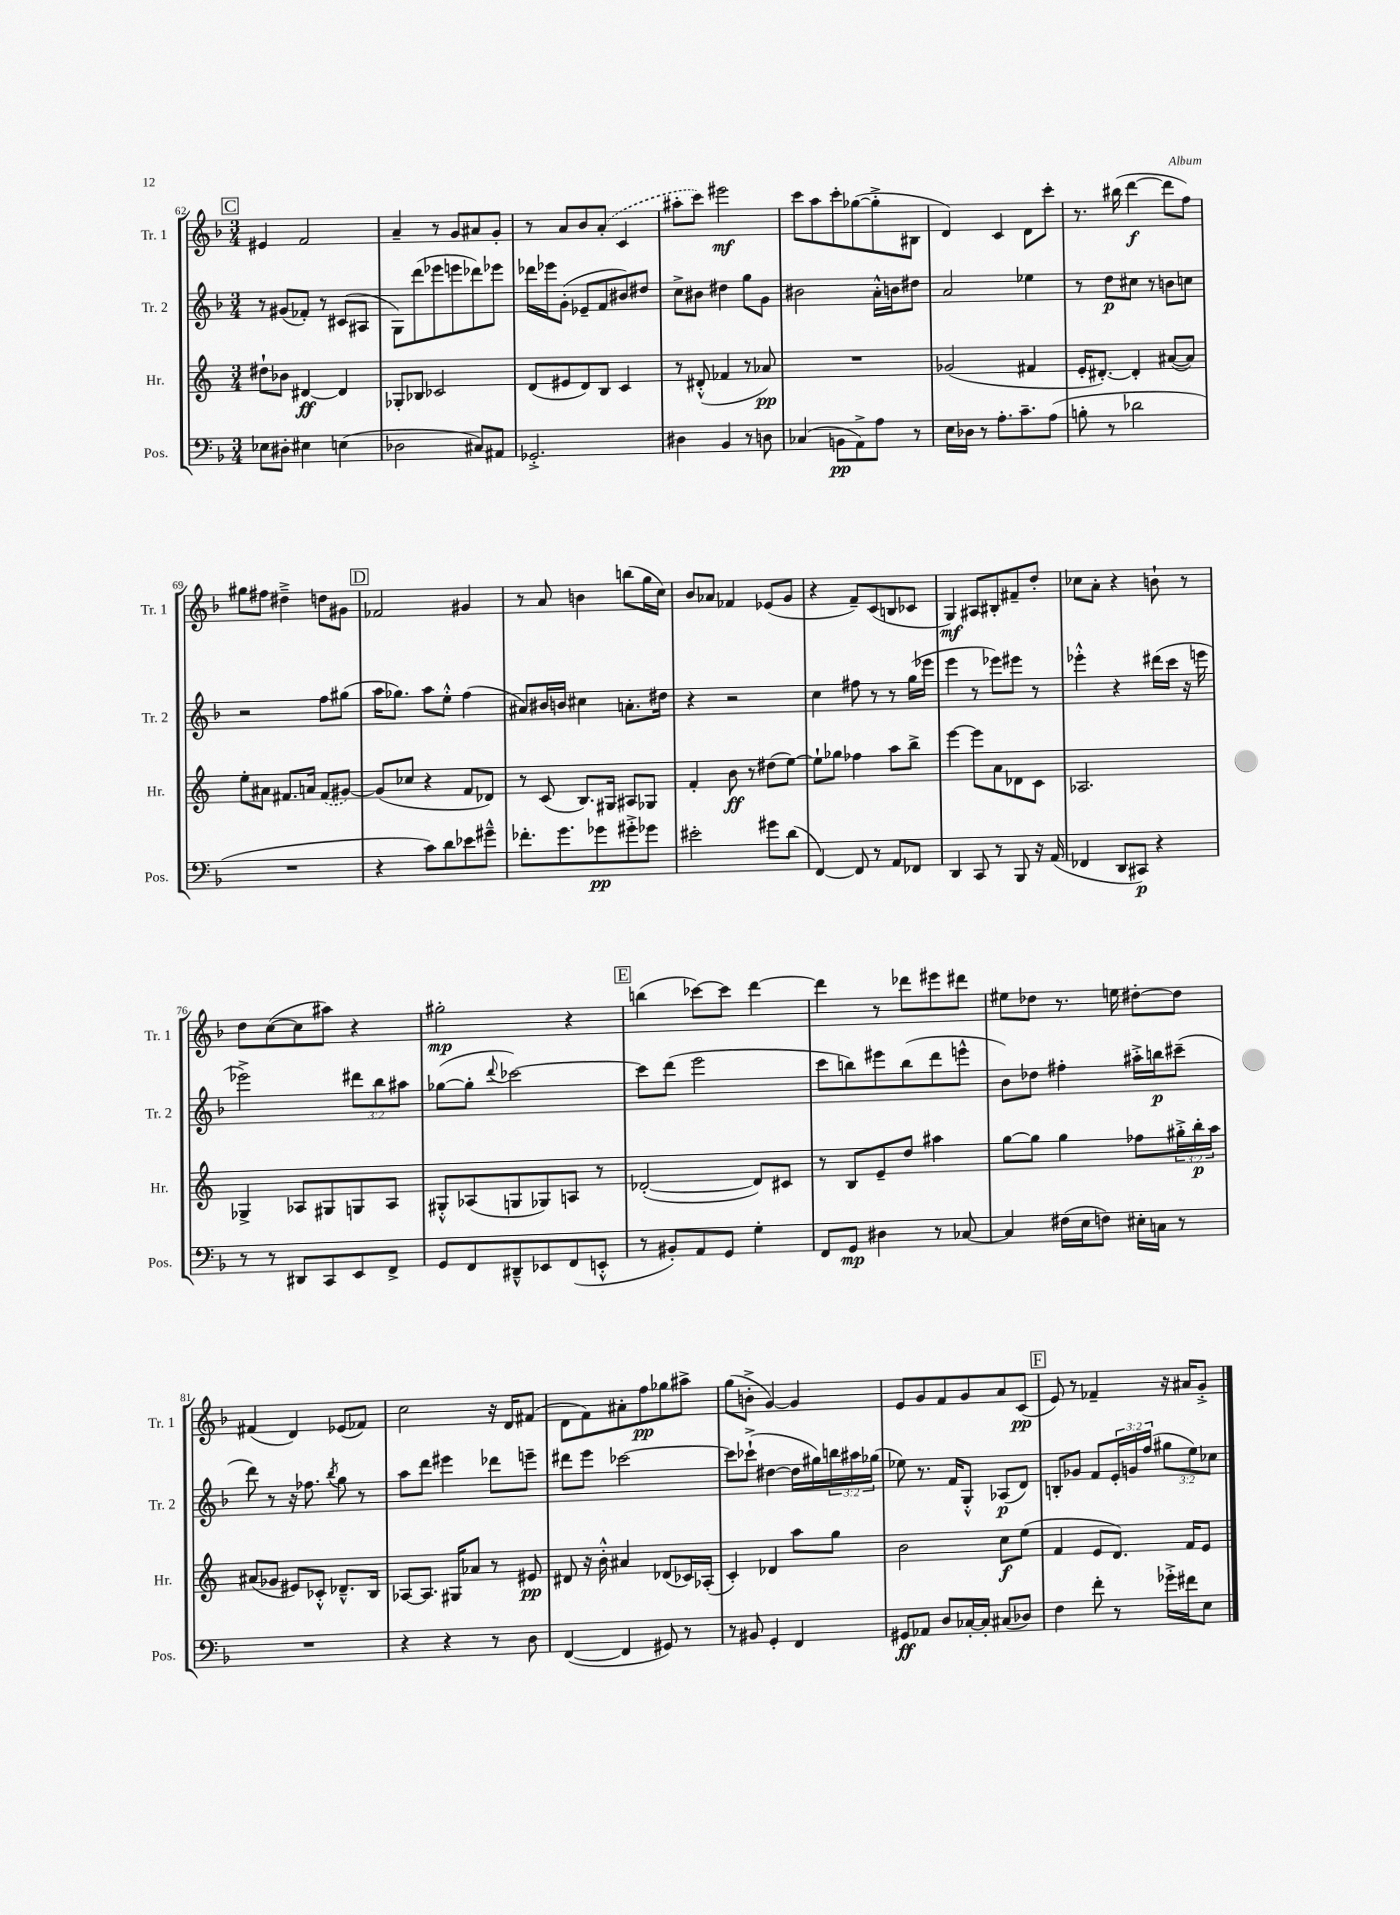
<<
\new StaffGroup <<
\new Staff = "s0" \with { instrumentName = "Tr. 1" shortInstrumentName = "Tr. 1" } {
    \clef treble \key f \major \numericTimeSignature \time 3/4
    \mark \markup { \box "C" } eis'4 f'2 |
    a'4-- r8 g'8 ais'8 g'8-. |
    r8 a'8 bes'8 \once \slurDashed a'8-.( c'4 |
    ais''8-. c'''8) eis'''2\mf |
    c'''8 a''8 c'''8-. ges''8~( ges''8-.-> bis8 |
    d'4) c'4 d'8 c'''8-. |
    r8. bis''16( d'''4~\f d'''8 f''8) |
    gis''8 fis''8 dis''4---> d''8 gis'8 |
    \mark \markup { \box "D" } fes'2 gis'4 |
    r8 a'8 b'4 b''8( g''16 c''16) |
    bes'8 aes'8 fes'4 ees'8( g'8 |
    r4 f'8--) c'8( b8 ces'8 |
    g4\mf) ais8 bis8-. fis'8-- d''8-. |
    ces''8 a'8-. r4 b'8-! r8 |
    d''8 c''8~( c''8 ais''8) r4 |
    gis''2-.\mp r4 |
    \mark \markup { \box "E" } b''4( ces'''8~) ces'''8 d'''4~ |
    d'''4 r8 des'''8 eis'''8 dis'''8 |
    eis''8 des''8 r8. e''16 dis''8~-. dis''8 |
    fis'4( d'4) ees'8( fes'8) |
    c''2 r16 d'16 fis'8( |
    d'8 f'8) ais'8-. f''8\pp ges''8 ais''8-> |
    g''8( b'8-.-> g'4~) g'4 |
    e'8 g'8 f'8 g'8 a'8 c'8\pp( |
    \mark \markup { \box "F" } e'8) r8 fes'4-- r16 ais'16 g'8-.-> \bar "|." |
}
\new Staff = "s1" \with { instrumentName = "Tr. 2" shortInstrumentName = "Tr. 2" } {
    \clef treble \key f \major \numericTimeSignature \time 3/4 \override Staff.TupletNumber.text = #tuplet-number::calc-fraction-text
    \mark \markup { \box "C" } r8 gis'8( fes'8-.) r8 cis'8( ais8 |
    g8) d'''8( ees'''8 e'''8 des'''8) ees'''8 |
    des'''16 ees'''16 g'8-.( ees'8-- f'8 bis'8) dis''8 |
    c''8-> bis'8 dis''4 g''8 g'8 |
    bis'2 a'16-.-^ b'16 dis''8 |
    a'2 ees''4 |
    r8 d''8\p cis''8 r8 b'8 c''8 |
    r2 f''8 gis''8( |
    \mark \markup { \box "D" } a''16 ges''8.) a''8 e''8-.-^ f''4( |
    ais'8) bis'16 b'16 cis''4 a'8.-. dis''16 |
    r4 r2 |
    c''4 fis''8 r8 r8 g''16( ees'''16 |
    e'''4 r8 ees'''8) eis'''8 r8 |
    ees'''4-.-^ r4 dis'''16( c'''16 r16 e'''16 |
    ees'''2->) \tuplet 3/2 { dis'''8 bes''8 ais''8 } |
    ges''8~( ges''8-. \appoggiatura { d'''8 } ces'''2~) |
    \mark \markup { \box "E" } ces'''8 d'''8( e'''2 |
    c'''8 b''8) eis'''8 b''8( d'''8 e'''8-^ |
    bes'8) des''8 fis''4-. ais''16-.-> b''16\p cis'''8--( |
    d'''8) r8 r16 fes''8. \acciaccatura { bes''8 } g''8 r8 |
    a''8 d'''8 eis'''4 des'''8 e'''8-- |
    dis'''8 e'''8 ces'''2~ |
    ces'''8 ces'''8-!->( dis''4~ dis''16 gis''16) \tuplet 3/2 { b''16 ais''16 ges''16( } |
    ees''8) r8. f'16 g8-.-^ aes8\p( d'8) |
    \mark \markup { \box "F" } b8-. ges'8 f'8 \tuplet 3/2 { e'16-. g'16 f''16( } \tuplet 3/2 { gis''8 e''8) ces''8 } \bar "|." |
}
\new Staff = "s2" \with { instrumentName = "Hr." shortInstrumentName = "Hr." } {
    \clef treble \key c \major \numericTimeSignature \time 3/4 \override Staff.TupletNumber.text = #tuplet-number::calc-fraction-text
    \mark \markup { \box "C" } dis''8-! bes'8 dis'4~\ff dis'4 |
    ges8-. bes8 ces'2 |
    d'8( eis'8 d'8) b8 c'4 |
    r8 dis'8-.-^( fes'4 r8 aes'8\pp) |
    R2. |
    ges'2( fis'4 |
    e'16-. dis'8.~-.) dis'4-. ais'8~( ais'8) |
    e''8-. ais'8 fis'8. a'16 \once \slurDashed fis'8( gis'8~) |
    \mark \markup { \box "D" } gis'8( ces''8 r4 f'8 des'8) |
    r8 c'8( b8.) gis16 ais8 ges8 |
    f'4-. b'8\ff r8 dis''8( e''8~) |
    e''8-! ges''8 fes''4 a''8 b''8-> |
    e'''4~ e'''8 a'8 des'8 c'8 |
    aes2. |
    ges4-> aes8 gis8 g8 aes8 |
    gis8-.-^ aes8( g8 ges8) a8 r8 |
    \mark \markup { \box "E" } des'2~-.( des'8) cis'8 |
    r8 b8 e'8-- d''8 ais''4 |
    g''8~ g''8 g''4 fes''8 \tuplet 3/2 { gis''16-.-> b''16-.\p a''16 } |
    ais'8( ges'8 eis'8) ces'8-.-^ des'8.---^ b16 |
    aes8~ aes8. gis16 aes'8 r8 eis'8\pp |
    dis'8 r16 b'16-.-^ ais'4 des'8( ces'16) aes16-.( |
    c'4-.) des'4 a''8 g''8 |
    b'2 c''8\f e''8( |
    \mark \markup { \box "F" } f'4 e'8 d'8.) f'16 e'8 \bar "|." |
}
\new Staff = "s3" \with { instrumentName = "Pos." shortInstrumentName = "Pos." } {
    \clef bass \key f \major \numericTimeSignature \time 3/4
    \mark \markup { \box "C" } ees8 dis8-. eis4 e4( |
    des2 cis8) ais,8 |
    ges,2.-.-> |
    dis4 bes,4 r8 d8 |
    ces4( b,8\pp a,8->) a8 r8 |
    e16 des16 r8 a8.-. c'8.-- a8( |
    b8-. r8 des'2 |
    R2. |
    \mark \markup { \box "D" } r4 c'8) d'8 ees'8 gis'8---^ |
    fes'8.-. g'8. ges'8\pp gis'8-.-> ges'8 |
    eis'2-. gis'8 d'8( |
    f,4~) f,8 r8 a,8 fes,8 |
    d,4 c,8 r8 bes,,8 r16 a,16( |
    fes,4 d,8 cis,8\p) r4 |
    r8 r8 dis,8 c,8 e,8 f,8-> |
    g,8 f,8 dis,8---^ ees,8 f,8( e,8-.-^ |
    \mark \markup { \box "E" } r8 bis,8-.) a,8 g,8 g4-. |
    f,8 g,8\mp dis4 r8 ces8~ |
    ces4 fis16( e16 f8) eis16-. c16 r8 |
    R2. |
    r4 r4 r8 d8 |
    f,4~( f,4 gis,8) r8 |
    r8 bis,8 g,4-. f,4 |
    gis,8\ff aes,8 d8 ces16~-. ces16-. cis8( des8) |
    \mark \markup { \box "F" } f4 f'8-. r8 ges'16-.-> fis'16 e8 \bar "|." |
}
>>
>>
\layout { \context { \Score currentBarNumber = #62 } }
